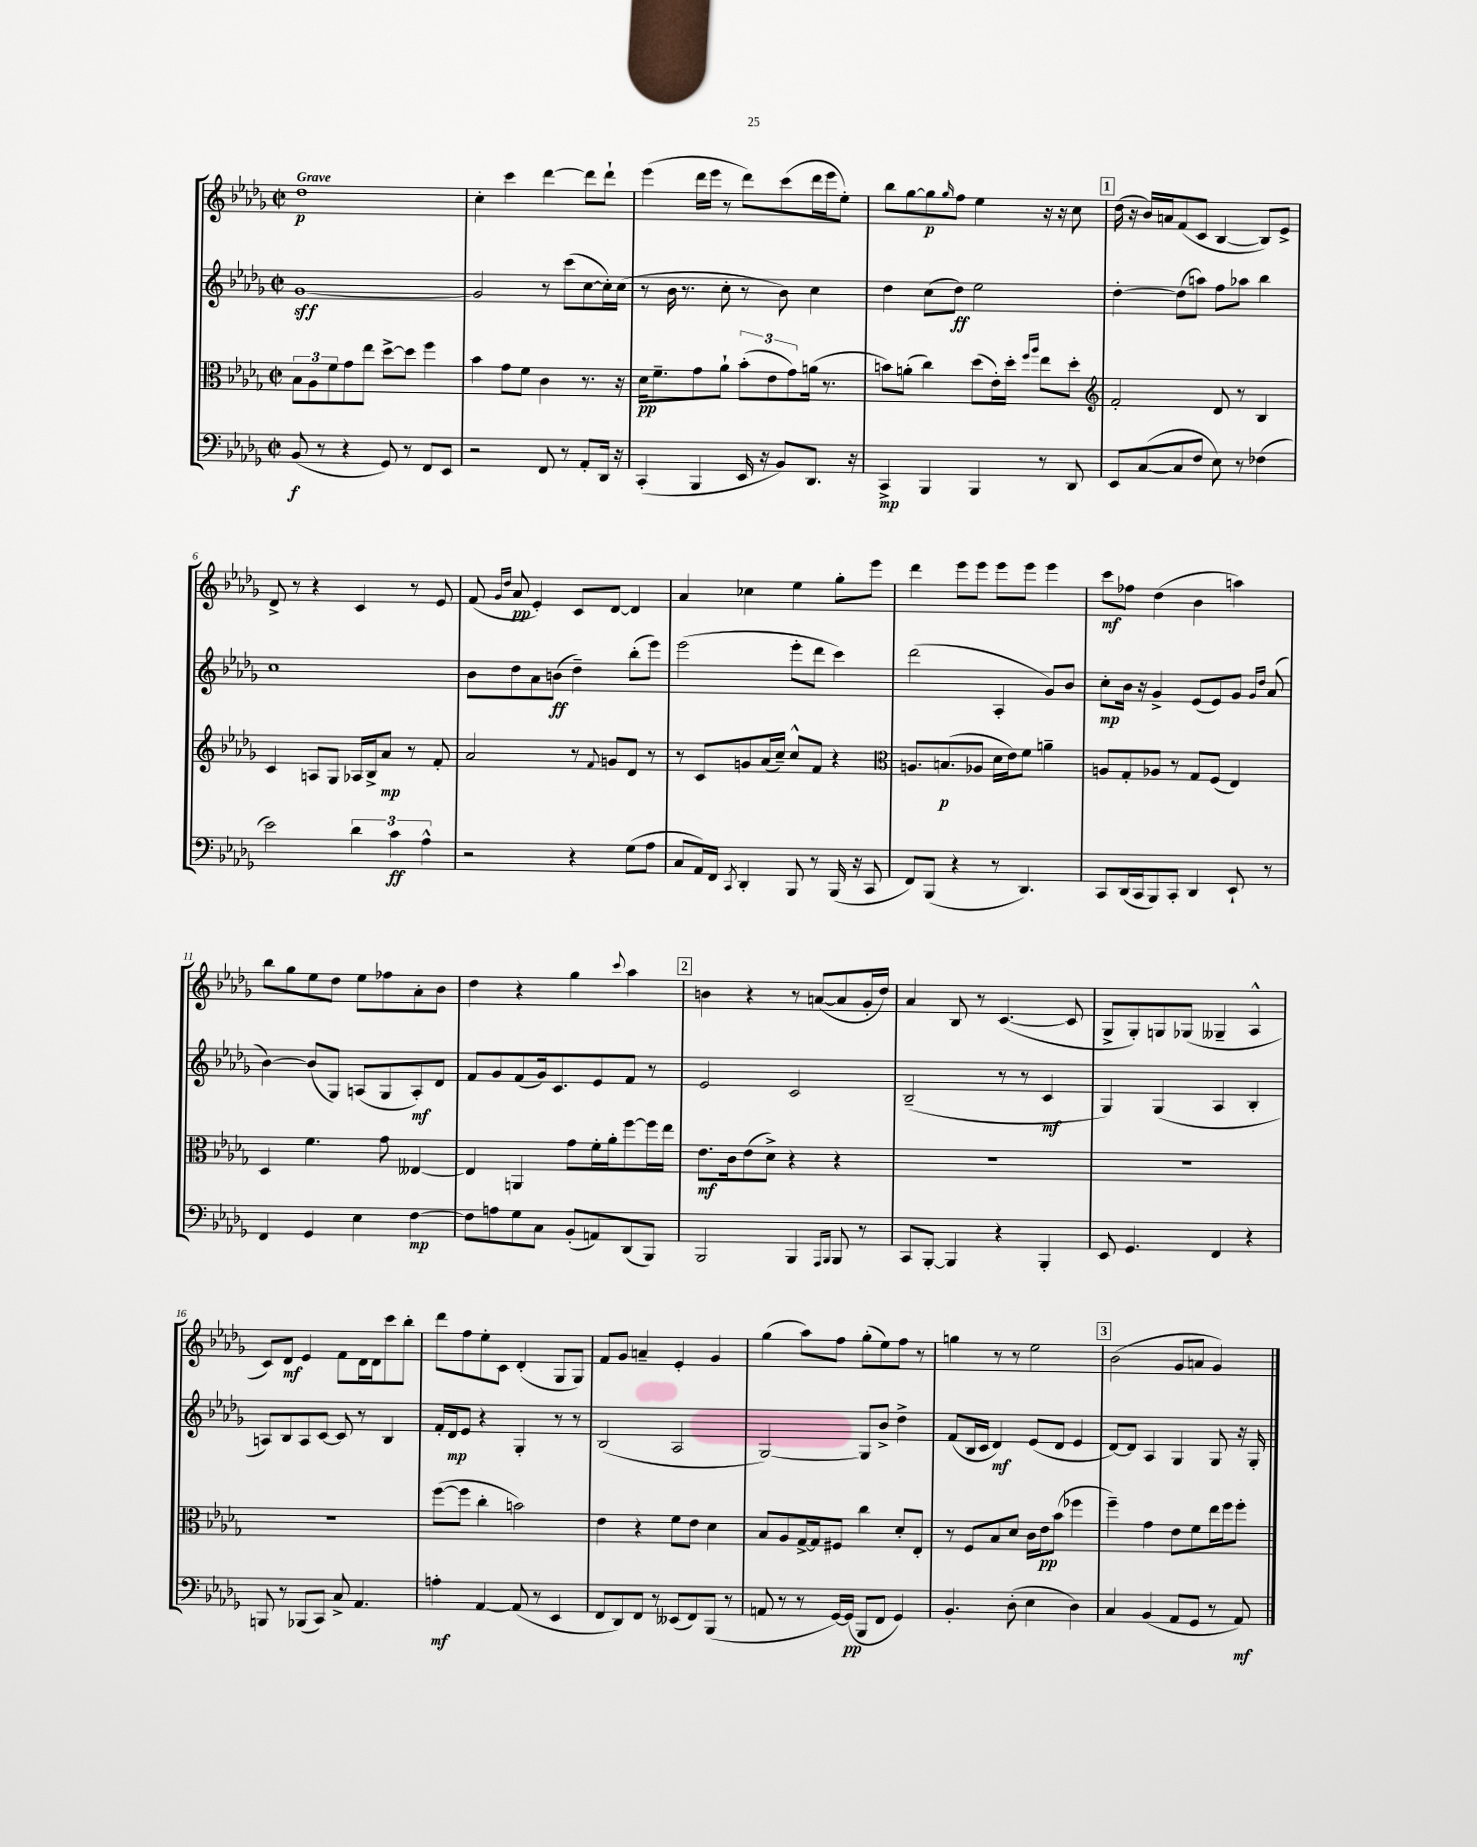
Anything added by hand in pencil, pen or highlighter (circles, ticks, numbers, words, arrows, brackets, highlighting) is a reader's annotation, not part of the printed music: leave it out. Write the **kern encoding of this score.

**kern	**kern	**kern	**kern
*staff4	*staff3	*staff2	*staff1
*clefF4	*clefC3	*clefG2	*clefG2
*k[b-e-a-d-g-]	*k[b-e-a-d-g-]	*k[b-e-a-d-g-]	*k[b-e-a-d-g-]
*M2/2	*M2/2	*M2/2	*M2/2
*met(c|)	*met(c|)	*met(c|)	*met(c|)
(8BB-	12B-	[1g-	1dd-
.	12A-	.	.
8r	.	.	.
.	12f	.	.
4r	8g-	.	.
.	8ee-	.	.
8GG-)	[8dd-^	.	.
8r	8dd-]	.	.
8FF	4ff	.	.
8EE-	.	.	.
=	=	=	=
2r	4b-	2g-]	4cc'
.	8g-	.	4ccc
.	8f	.	.
8FF	4c	8r	[4ddd-
8r	.	(8ccc	.
8AA-'	8.r	[8cc	8ddd-]
16DD-	.	16cc'])	8ddd-`
16r	16r	(16cc	.
=	=	=	=
(4CC'	16d-	8r	(4eee-
.	8.f~	.	.
.	.	16b-	.
.	.	8.r	.
4BBB-	8g-	.	16ddd-
.	.	.	16eee-
.	8a-`	8cc'	8r
16EE-	(12b-'	8r	8ddd-)
16r	.	.	.
.	12e-	.	.
8BB-)	.	8b-)	(8ccc
.	12g-)	.	.
8.DD-	(16a	4cc	16ddd-
.	8.r	.	16eee-
.	.	.	8ee-')
16r	.	.	.
=	=	=	=
4CC^	8b)	4dd-	8bb-
.	(8a'	.	[8gg-
4BBB-	4cc)	(8cc	8gg-]
.	.	.	16qqgg-
.	.	8dd-)	8ff
4BBB-	(8dd-	2ee-	4ee-
.	16e-')	.	.
.	16dd-'	.	.
.	16qqff	.	.
.	16qqaa-	.	.
8r	8ee-	.	16r
.	.	.	16r
8DD-	8dd-'	.	8cc
=	=	=	=
*	*clefG2	*	*
8EE-	2f'	[4dd-'	(16dd-
.	.	.	16r
([8C	.	.	16b-)
.	.	.	16a
8C]	.	(8dd-]	(8f
8F	.	8aa)	8c
8E-)	8d-	8ff	[4B-
8r	8r	8aa-	.
(4F-	4B-	4bb-	8B-])
.	.	.	8e-^
=	=	=	=
2e-)	4c	1cc	8d-^
.	.	.	8r
.	8A	.	4r
.	8G-	.	.
6d-	16A-	.	4c
.	16B-^	.	.
.	8a-	.	.
6c	.	.	.
.	8r	.	8r
6A-^^	.	.	.
.	8f'	.	8e-
=	=	=	=
2r	2a-	8b-	(8f
.	.	.	16qqg-
.	.	.	16qqdd-
.	.	8dd-	8a-
.	.	8a-	4e-')
.	.	(8b	.
4r	8r	4dd-~)	8c
.	8qqf	.	.
.	8g	.	[8d-
(8G-	8d-	(8bb-'	4d-]
8A-	8r	8eee-)	.
=	=	=	=
8C	8r	(2eee-	4a-
16AA-)	8c	.	.
16FF	.	.	.
8qCC	.	.	.
4DD-'	8g	.	4cc-
.	(16a-	.	.
.	16cc~)	.	.
8BBB-	8cc^^	8eee-'	4ee-
8r	8f	8ddd-	.
(16BBB-	4r	4ccc)	8gg-'
16r	.	.	.
8CC	.	.	8eee-
=	=	=	=
*	*clefC3	*	*
8FF)	8.A	(2ddd-	4ddd-
(8BBB-	.	.	.
.	(8.B	.	.
4r	.	.	8eee-
.	8A-	.	8eee-
8r	16d-	4A-'	8eee-
.	16e-)	.	.
4.DD-)	8f	.	8eee-
.	4a~	8g-)	4eee-
.	.	8b-	.
=	=	=	=
8CC	8A	8cc'	8ccc
(16DD-	8G-'	16b-	8ff-
16CC	.	16r	.
8BBB-)	8A-	4g-^	(4dd-
8CC'	8r	.	.
4DD-	8G-	(8e-	4b-
.	(8F	8e-)	.
8EE-`	4E-)	8g-	4aa)
.	.	16qqg-	.
.	.	16qqdd-	.
8r	.	(8a-	.
=	=	=	=
4FF	4D-	[4b-)	8bb-
.	.	.	8gg-
4GG-	4.f	(8b-]	8ee-
.	.	8G-)	8dd-
4E-	.	(8A	8ee-
.	8g-	8G-	8ff-
[4F	[4E--	8A')	8a-'
.	.	8d-	8b-
=	=	=	=
8F]	4E--]	8f	4dd-
8A	.	8g-	.
8G-	4AA	(8f	4r
8C	.	16g-)	.
.	.	8.c	.
(8BB-'	8g-	.	4gg-
8AA)	16f'	8e-	.
.	16a-'	.	.
.	.	.	8qqccc
(8DD-	[8ff	8f	4aa-
8BBB-)	16ff]	8r	.
.	16ee-	.	.
=	=	=	=
2BBB-	8.e-	2e-	4b
.	16c	.	.
.	(8e-	.	4r
.	8d-^)	.	.
4BBB-	4r	2c	8r
.	.	.	([8a
16qqAAA-	.	.	.
16qqBBB-	.	.	.
8BBB-	4r	.	8a]
8r	.	.	16g-'
.	.	.	16dd-)
=	=	=	=
8CC	1r	(2B-~	4a-
[8BBB-'	.	.	.
4BBB-]	.	.	8B-
.	.	.	8r
4r	.	8r	([4.c
.	.	8r	.
4BBB-'	.	4c	.
.	.	.	8c]
=	=	=	=
8EE-	1r	4G-)	8G-^
4.GG-	.	.	8G-')
.	.	(4G-	8G
.	.	.	(8G-
4FF	.	4A-	4G--~
4r	.	4B-'	4A-^^
=	=	=	=
8BBB	1r	8A)	8c)
8r	.	8B-	8d-
(8BBB-	.	8A	4e-
8CC)	.	[8c	.
8C^	.	8c]	8f
4.AA-	.	8r	16d-
.	.	.	16d-
.	.	4B-	8ccc
.	.	.	8bb-'
=	=	=	=
4A'	([8ff	16f'	8ddd-
.	.	16d-	.
.	8ff]	8e-	8ff
[4AA-	4cc'	4r	8ee-'
.	.	.	8c
(8AA-]	2b)	4G-'	(4d-'
8r	.	.	.
4EE-	.	8r	8G-
.	.	8r	8G-)
=	=	=	=
8FF	4e-	(2B-	8f
8DD-)	.	.	8g-
8FF	4r	.	4a~
8r	.	.	.
(8EE--	8f	2A-	4e-'
8FF)	8e-	.	.
(8BBB-	4d-	.	4g-
8r	.	.	.
=	=	=	=
8AA	8B-	[2G-)	(4gg-
8r	8A-	.	.
8r	[16G-^	.	8aa-)
.	16G-]	.	.
[16GG-)	8F#	.	8ff
(16GG-]	.	.	.
8BBB-	4cc	8G-]	(8gg-'
8FF	.	8b-^	8ee-)
4GG-)	8d-'	4dd-^	8ff
.	8E-'	.	8r
=	=	=	=
4.BB-'	8r	(8f	4gg
.	8F	16B-	.
.	.	16c	.
.	8B-	4d-)	8r
(8D-'	8d-	.	8r
4E-	16c	(8e-	2ee-
.	16e-	.	.
.	(8b-	8d-	.
4D-)	4ff-	4e-	.
=	=	=	=
4C	4ff~)	[8d-)	(2b-
.	.	8d-]	.
(4BB-	4g-	4A-	.
8AA-	8e-	4G-	8g-
8GG-	8f	.	8a
8r	16ee-	8G-	4g-)
.	16ff	.	.
8AA-)	8ff'	16r	.
.	.	16G-'	.
==	==	==	==
*-	*-	*-	*-
